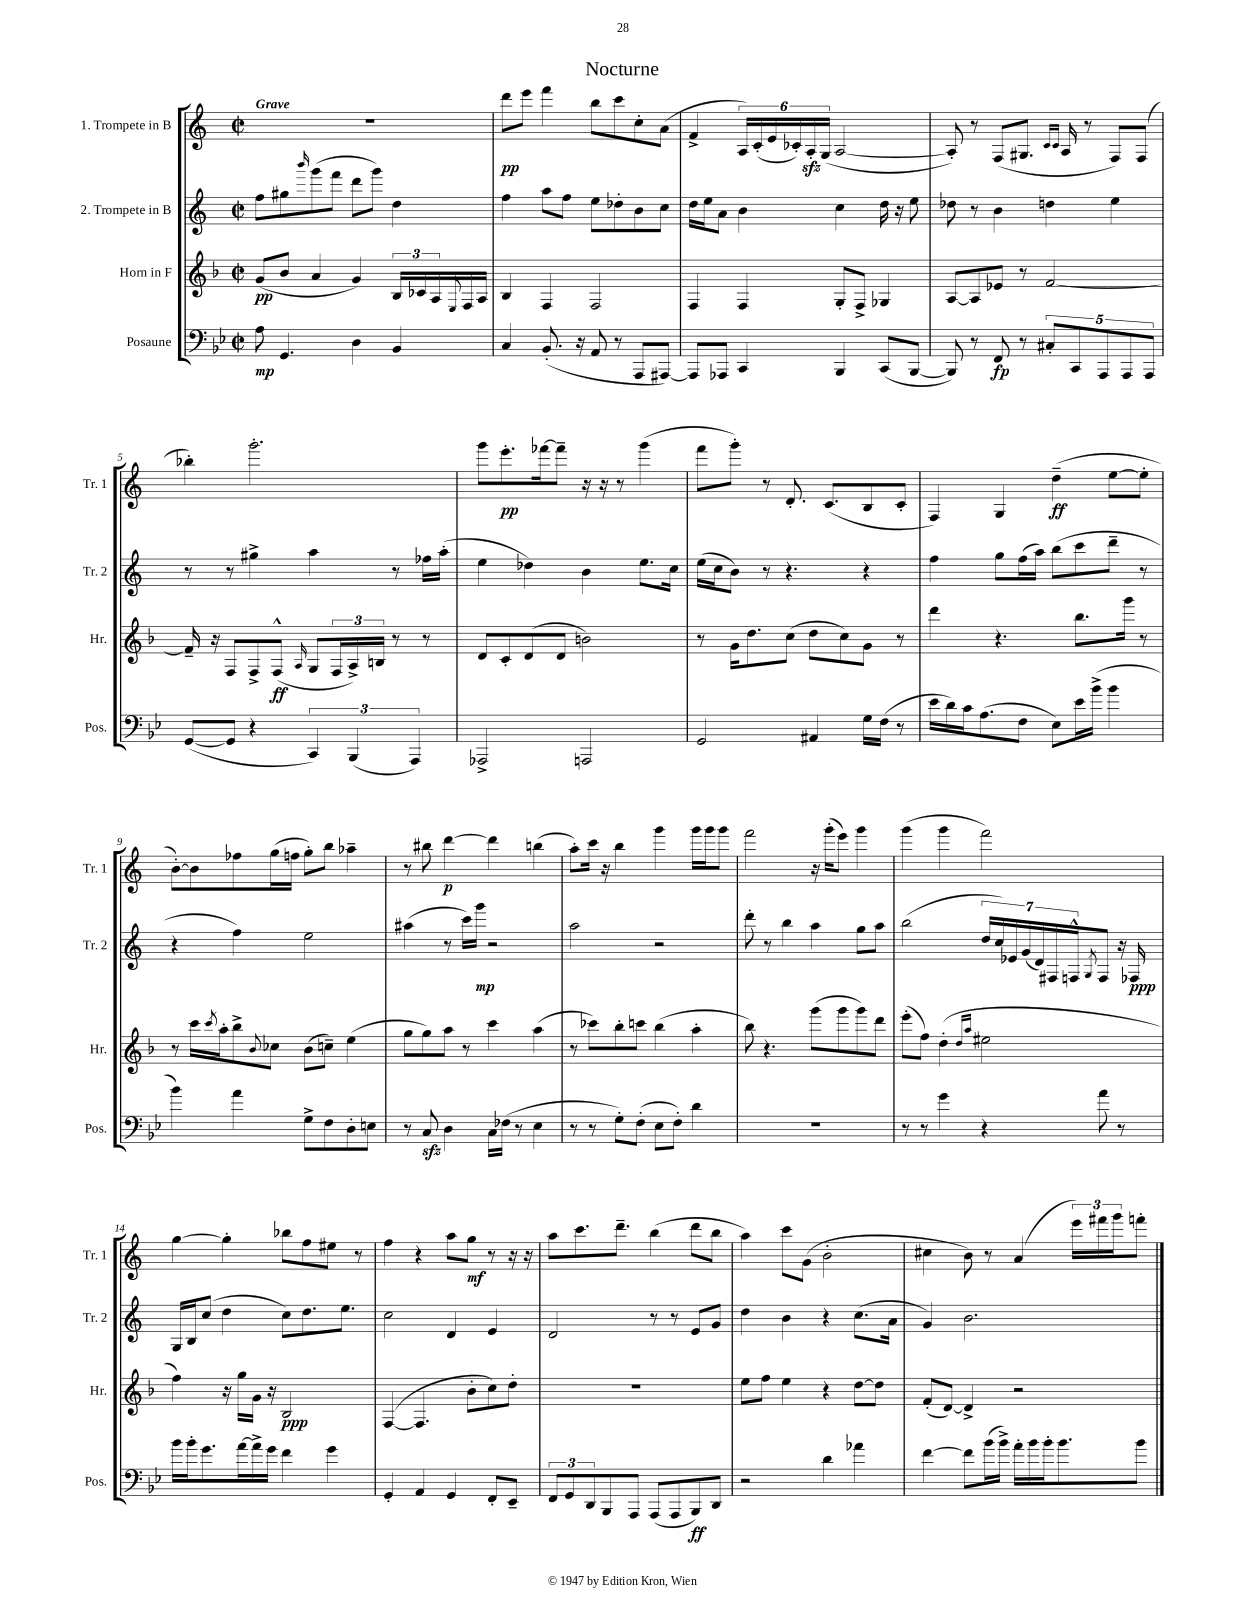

**kern	**kern	**kern	**kern
*staff4	*staff3	*staff2	*staff1
*clefF4	*clefG2	*clefG2	*clefG2
*k[b-e-]	*k[b-]	*k[]	*k[]
*M2/2	*M2/2	*M2/2	*M2/2
*met(c|)	*met(c|)	*met(c|)	*met(c|)
8A	(8g	8ff	1r
4.GG	8b-	8gg#	.
.	.	16qqbbb	.
.	4a	(8ggg	.
.	.	8fff	.
4D	4g)	8ddd	.
.	.	8ggg)	.
4BB-	24B-	4dd	.
.	24c-	.	.
.	24A	.	.
.	8qqE	.	.
.	16F	.	.
.	16A	.	.
=	=	=	=
4C	4B-	4ff	8ddd
.	.	.	8eee
(8.BB-'	4F	8aa	4fff
.	.	8ff	.
16r	.	.	.
8AA	2F	8ee	8bb
8r	.	8dd-'	8ccc
8AAA	.	8b	8cc'
[8AAA#)	.	8cc	(8a
=	=	=	=
8AAA#]	4F	16dd	4f^
.	.	16ee	.
8AAA-	.	8a	.
4CC	4F	4b	24A)
.	.	.	(24c'
.	.	.	24e
.	.	.	24c-')
.	.	.	24A'
.	.	.	(24G
4BBB-	8G'	4cc	[2A
.	8F^	.	.
(8CC	4G-	16dd	.
.	.	16r	.
[8BBB-	.	8ee	.
=	=	=	=
8BBB-])	[8A	8dd-	8A'])
8r	8A]	8r	8r
8FF	8e-	4b	(8F
8r	8r	.	8.G#
10C#'	[2f	4dd	.
.	.	.	16qqc
.	.	.	16qqc
.	.	.	16A
10CC	.	.	.
.	.	.	8r
10AAA	.	.	.
.	.	4ee	8F)
10AAA	.	.	.
.	.	.	(8F
10AAA	.	.	.
=	=	=	=
([8GG	16f~]	8r	4bb-')
.	16r	.	.
8GG]	8F	8r	.
4r	8F^	4gg#^	2.ggg'
.	(8F^^	.	.
.	16qqA	.	.
6CC)	8G	4aa	.
.	24F	.	.
(6BBB-	24A^)	.	.
.	24B	.	.
.	8r	8r	.
6AAA)	.	.	.
.	8r	16ff-	.
.	.	(16aa'	.
=	=	=	=
2AAA-^	8d	4ee	8ggg
.	8c'	.	8.eee'
.	(8d	4dd-)	.
.	.	.	[16fff-
.	8d	.	8fff-~]
2AAA	2b)	4b	16r
.	.	.	16r
.	.	.	8r
.	.	8.ee	(4ggg
.	.	16cc	.
=	=	=	=
2GG	8r	(16ee	8fff
.	.	16cc	.
.	16g	8b)	8ggg')
.	8.dd	.	.
.	.	8r	8r
.	(8cc	4.r	8.d'
4AA#	8dd	.	.
.	.	.	(8.c
.	8cc)	.	.
16G	8g	4r	8B
(16F	.	.	.
8r	8r	.	8c'
=	=	=	=
16e-	4ddd	4ff	4F)
16d)	.	.	.
16c	.	.	.
(8.A	.	.	.
.	4.r	8gg	4G
8F	.	(16ff	.
.	.	16aa)	.
8E-)	.	(8bb	(4dd~
16e-	8.bb-	8ccc	.
(16b-^	.	.	.
4b-	.	8ddd~	[8ee
.	16ggg	.	.
.	8r	8r	8ee']
=	=	=	=
4b-)	8r	4r	[8b')
.	16ccc	.	8b]
.	8qccc	.	.
.	16aa'	.	.
4a	8bb-^	4ff)	8ff-
.	8qqb-	.	.
.	8cc-	.	(16gg
.	.	.	16ff
8G^	(8b-	2ee	8gg')
8F	8cc~)	.	8bb
8D'	(4ee	.	4aa-~
8E	.	.	.
=	=	=	=
8r	8gg	(4aa#	8r
8C	8gg)	.	8bb#
4D	8aa	8r	[4ddd
.	8r	16ccc)	.
.	.	16ggg	.
16C	4ccc	2r	4ddd]
(16F-	.	.	.
8r	.	.	.
4E-	(4aa	.	(4bb
=	=	=	=
8r	8r	2aa	8aa')
8r	8ccc-)	.	16ccc
.	.	.	16r
8G')	8bb-'	.	4bb
(8F'	8ccc	.	.
8E-	(4bb-	2r	4ggg
8F')	.	.	.
4d	4aa'	.	16ggg
.	.	.	16ggg
.	.	.	8ggg
=	=	=	=
1r	8bb-)	8ddd'	2fff
.	4.r	8r	.
.	.	4bb	.
.	(8ggg	4aa	16r
.	.	.	(16ggg'
.	8ggg	.	8eee)
.	8ggg)	8gg	4ggg
.	8ddd	8aa	.
=	=	=	=
8r	(8eee'	(2bb	(4ggg
8r	8ff)	.	.
4g	(4dd'	.	4ggg
.	16qqdd	.	.
.	16qqaa	.	.
4r	2ee#	28dd	2fff)
.	.	28cc)	.
.	.	28e-	.
.	.	(28g	.
.	.	28d)	.
.	.	28F#	.
.	.	28F^^	.
.	.	8qG	.
8a	.	8F	.
8r	.	16r	.
.	.	16F-	.
=	=	=	=
16b-	4ff)	16G	[4gg
16b-'	.	16B	.
8.g	.	(8cc	.
.	16r	4dd	4gg']
[16a	16gg	.	.
16a^]	16g	.	.
16g	16r	.	.
4f	2B-	8cc)	8bb-
.	.	8.dd	8ff
4g	.	.	8ee#
.	.	8.ee	.
.	.	.	8r
=	=	=	=
4GG'	([4F	2cc	4ff
4AA	4.F]	.	4r
4GG	.	4d	8aa
.	8b-'	.	8gg
8FF'	8cc)	4e	8r
8EE-~	8dd'	.	16r
.	.	.	16r
=	=	=	=
12FF	1r	2d	8aa
12GG	.	.	.
.	.	.	8.ccc
12DD	.	.	.
8BBB-	.	.	.
.	.	.	8.ddd~
8AAA	.	.	.
(8AAA	.	8r	(4bb
8AAA	.	8r	.
8BBB-)	.	8e	8ddd
8DD	.	8g	8bb
=	=	=	=
2r	8ee	4dd	4aa)
.	8ff	.	.
.	4ee	4b	8ccc
.	.	.	(8g
4d	4r	4r	2b'
4a-	[8dd	(8.cc	.
.	8dd]	.	.
.	.	16a	.
=	=	=	=
[4f	(8f'	4g)	4cc#
.	[8d)	.	.
8f]	4d^]	2.b	8b)
(16b-	.	.	8r
16b-^)	.	.	.
16a'	2r	.	(4a
16b-	.	.	.
16b-'	.	.	.
8.b-	.	.	.
.	.	.	24eee)
.	.	.	24fff#
.	.	.	24ggg
8b-	.	.	8fff'
==	==	==	==
*-	*-	*-	*-
